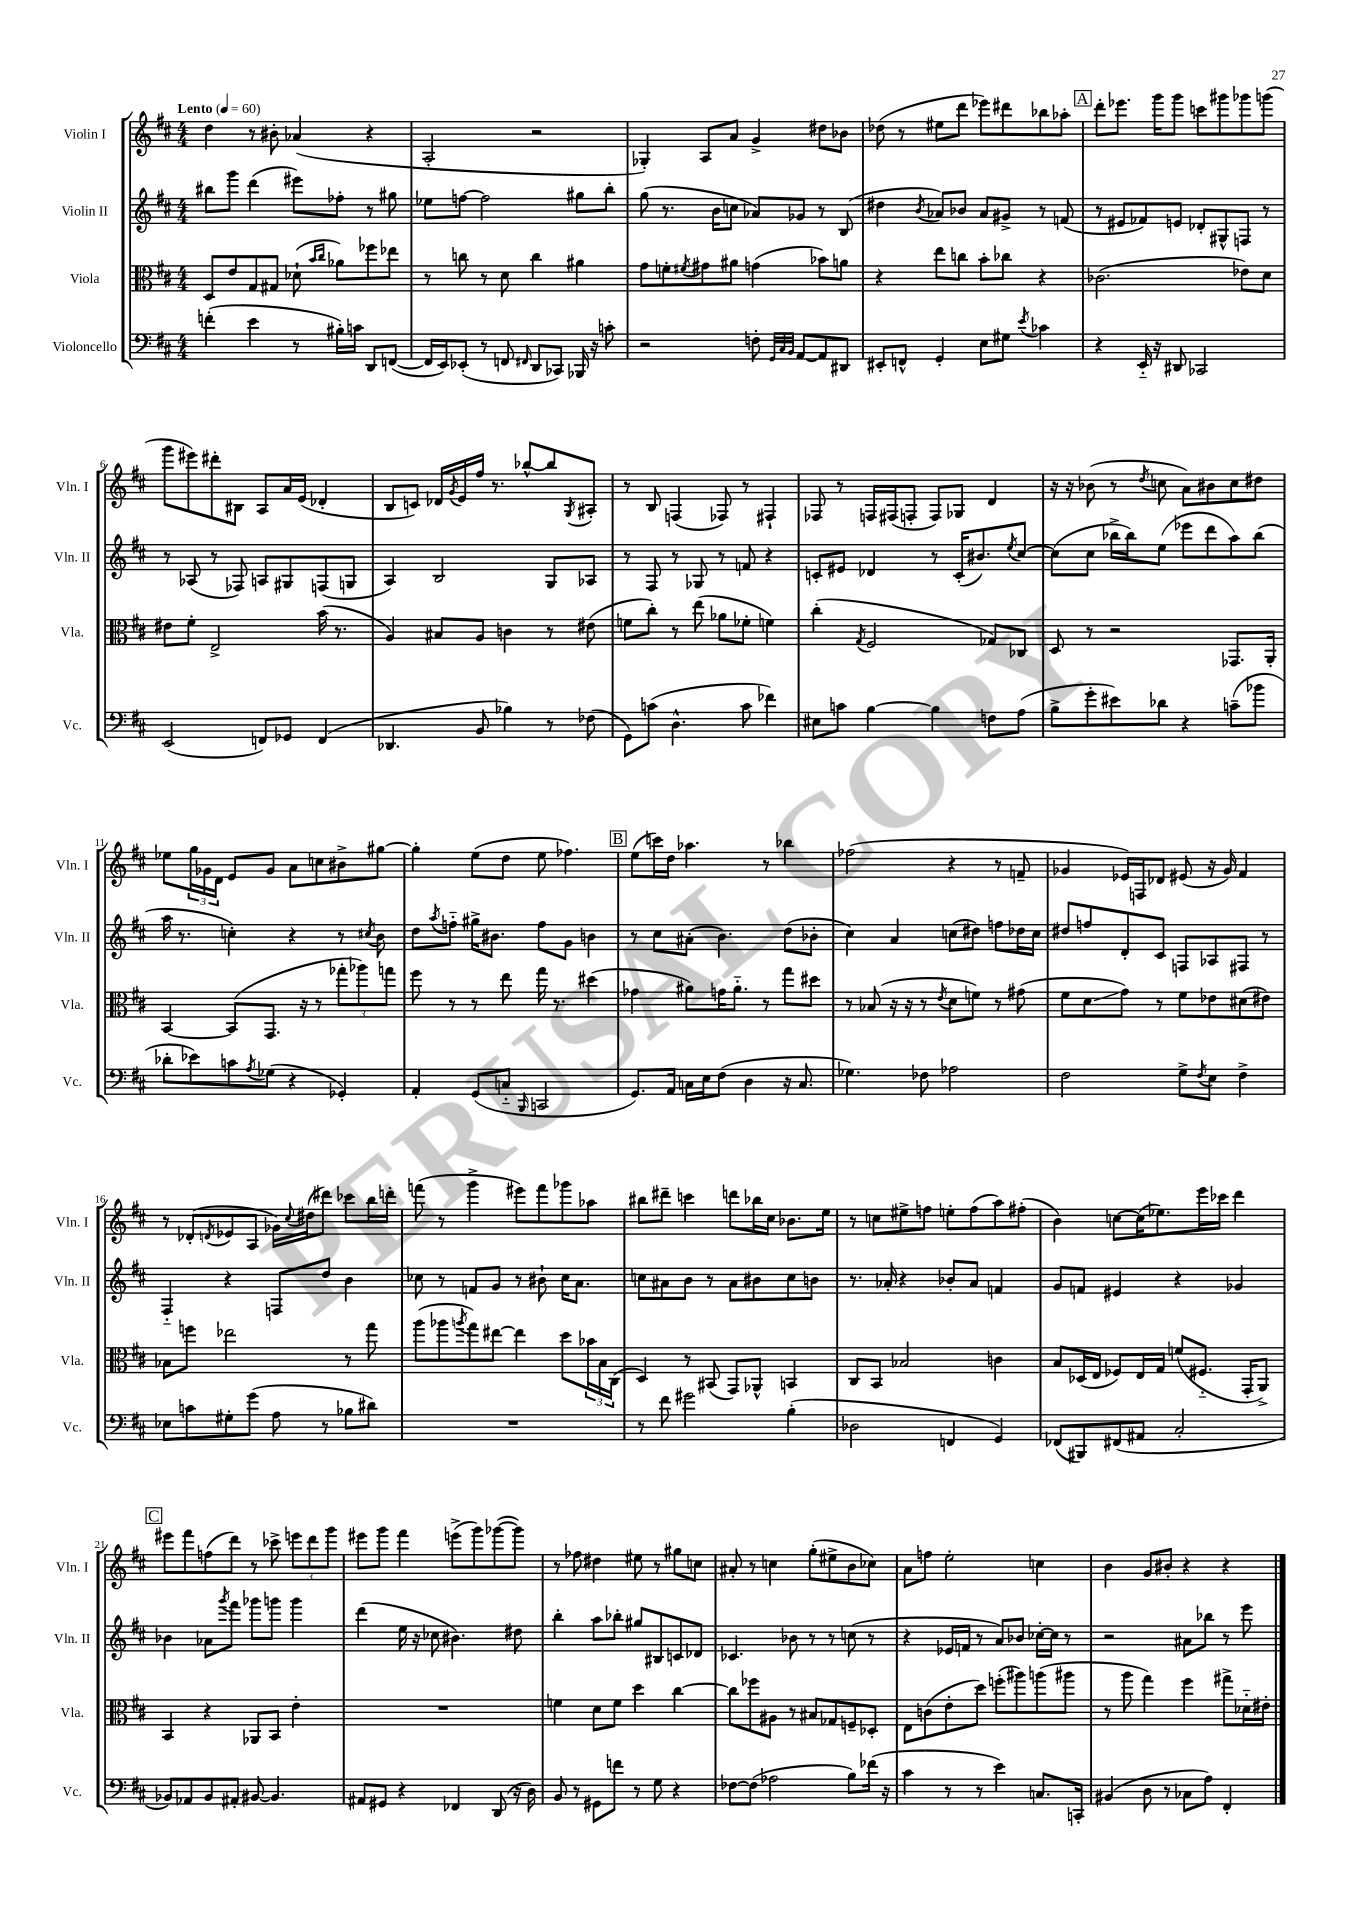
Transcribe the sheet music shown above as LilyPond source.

<<
\new StaffGroup <<
\new Staff = "s0" \with { instrumentName = "Violin I" shortInstrumentName = "Vln. I" } {
    \clef treble \key d \major \numericTimeSignature \time 4/4 \tempo "Lento" 4 = 60
    d''4 r8 bis'8-. aes'4( r4 |
    a2-. r2 |
    ges4-.) a8 a'8 g'4-> dis''8 bes'8 |
    des''8( r8 eis''8 d'''8 ees'''8) dis'''8 bes''8 aes''8-. |
    \mark \markup { \box "A" } d'''8-. ees'''8. g'''16 g'''8 c'''8 gis'''8 ges'''8 g'''8( |
    g'''8 eis'''8) dis'''8-. bis8 a8 a'16 e'16( des'4-. |
    b8 c'8) des'16 \acciaccatura { g'8 } e'16 fis''16 r8. bes''8~-^ bes''8 \acciaccatura { g8 } ais8-. |
    r8 b8 f4( fes8) r8 fis4-! |
    fes8 r8 f16 fis16( f8-. f8) ges8 d'4 |
    r16 r16 bes'8( r8 \acciaccatura { d''8 } c''8 a'8) bis'8 c''8 dis''8 |
    ees''8 \tuplet 3/2 { g''16 ges'16 d'16 } e'8 ges'8 a'8 c''8 bis'8-> gis''8~ |
    gis''4-. e''8( d''8 e''8 fes''4.) |
    \mark \markup { \box "B" } e''8( c'''16) d''16 aes''4. r8 bes''4 |
    fes''2( r4 r8 f'8-- |
    ges'4 ees'16) f16 des'8 eis'8( r16 ges'16) fis'4 |
    r8 des'8-.( \acciaccatura { d'8 } ees'8 a8 ges'16) \appoggiatura { cis''8 } dis''16( dis'''8) ces'''8 b''16 d'''16-. |
    f'''8( r8 g'''4-> eis'''8) f'''8 ges'''8 aes''8 |
    bis''8 dis'''8-- c'''4 d'''8 bes''16 cis''16 bes'8. e''16 |
    r8 c''8 eis''8-> f''8 e''8-. f''8( a''8) fis''8-.( |
    b'4) c''8~ c''16( ees''8.) e'''16 ces'''16 d'''4 |
    \mark \markup { \box "C" } eis'''8 fis'''8 f''8( d'''8) r8 ces'''8-> \tuplet 3/2 { e'''8 d'''8 g'''8 } |
    eis'''8 g'''8 fis'''4 e'''8->( g'''8) ges'''8~( ges'''8) |
    r8 fes''8 dis''4 eis''8 r8 gis''8 c''8 |
    ais'8-. r8 c''4 g''8-.( eis''8-> b'8 ces''8) |
    a'8 f''8 e''2-. c''4 |
    b'4 g'8 bis'8-. r4 r4 \bar "|." |
}
\new Staff = "s1" \with { instrumentName = "Violin II" shortInstrumentName = "Vln. II" } {
    \clef treble \key d \major \numericTimeSignature \time 4/4
    bis''8 g'''8 d'''4( eis'''8) fes''8-. r8 gis''8 |
    ees''8 f''8~ f''2 gis''8 b''8-. |
    g''8( r8. b'16 c''8 aes'8) ges'8 r8 b8( |
    dis''4 \acciaccatura { b'8 } aes'8) bes'8 aes'8 gis'8-> r8 f'8( |
    \mark \markup { \box "A" } r8 eis'8 fes'8) e'8 des'8-. gis8-^ f8 r8 |
    r8 aes8( r8 fes8) a8 gis8 f8( g8 |
    a4) b2 g8 aes8 |
    r8 fis8 r8 ges8 r8 f'8 r4 |
    c'8-. eis'8 des'4 r8 c'16-.( bis'8.) \acciaccatura { e''8 } cis''8~ |
    cis''8( cis''8 bes''16-> bes''16) e''8( ees'''8 d'''8 a''8) bes''8( |
    a''16 r8. c''4-.) r4 r8 \acciaccatura { cis''8 } b'8 |
    d''8 \acciaccatura { a''8 } f''8-_ gis''16-> bis'8. f''8 g'8 b'4 |
    \mark \markup { \box "B" } r8 cis''8 ais'8-.( b'4.) d''8( bes'8-. |
    cis''4) a'4 c''8( dis''8) f''8 des''16 c''16 |
    dis''8 f''8 d'8-. cis'8 f8 aes8 fis8 r8 |
    fis4-_ r4 f8 d''8 b'4 |
    ces''8 r8 f'8 g'8 r8 bis'8-! ces''16 a'8. |
    c''8 ais'8 b'8 r8 ais'8 bis'8 c''8 b'8 |
    r8. aes'16-. r4 bes'8-. aes'8 f'4 |
    g'8 f'8 eis'4 r4 ges'4 |
    \mark \markup { \box "C" } bes'4 aes'8 \acciaccatura { g'''8 } fis'''8 ges'''8 g'''8 g'''4 |
    d'''4( e''16 r16 ces''8 bis'4.) dis''8 |
    b''4-. a''8 bes''8-. gis''8 bis8 c'8 des'8 |
    ces'4. bes'8 r8 r8 c''8( r8 |
    r4 ees'16 f'16 r8 a'8) bes'8 ces''16~-. ces''16 r8 |
    r2 ais'8 bes''8 r8 e'''8 \bar "|." |
}
\new Staff = "s2" \with { instrumentName = "Viola" shortInstrumentName = "Vla." } {
    \clef alto \key d \major \numericTimeSignature \time 4/4
    d8 e'8 g8 gis8 des'8-!( \grace { b'16 cis''16 } aes'8) fes''8 ees''8 |
    r8 c''8 r8 d'8 c''4 ais'4 |
    g'8 f'8-. \acciaccatura { fis'8 } gis'8 ais'8 g'4( bes'8) a'8 |
    r4 e''8 c''8 b'8-. ces''8 r4 |
    \mark \markup { \box "A" } ces'2.( ees'8) d'8 |
    eis'8 fis'8-. e2-> b'16( r8. |
    a4) bis8 a8 c'4 r8 eis'8( |
    f'8 cis''8-.) r8 e''8( aes'8 fes'8-. f'4) |
    cis''4-.( \acciaccatura { g8 } fis2 ges8) ces8 |
    d8 r8 r2 ges,8. a,16-. |
    b,4~ b,8( g,8. r16 r8 \tuplet 3/2 { ges''8-. aes''8) g''8 } |
    fis''8 r8 r8 e''8 g''16 r8. dis''4( |
    \mark \markup { \box "B" } ges'4 ais'8) g'16 ais'8.-_ r8 g''8 dis''8 |
    r8 bes8( r16 r16 r8 \acciaccatura { e'8 } d'8 f'8) r8 gis'8( |
    fis'8 d'8\glissando g'8) r8 fis'8 ees'8 dis'8( eis'8) |
    bes8 f''8 ees''2 r8 g''8 |
    a''8( aes''8 \acciaccatura { a''8 } g''8) eis''8~ eis''4 d''8 \tuplet 3/2 { bes'16 b16 cis16( } |
    d4) r8 bis,8( g,8) aes,8-^ b,4 |
    cis8 b,8 bes2 c'4 |
    b8 des16( e16 fes8) e16 g16 f'8( fis8.-_ g,16-. a,8->) |
    \mark \markup { \box "C" } b,4 r4 aes,8 b,8 e'4-. |
    R1 |
    f'4 d'8 f'8 d''4 cis''4~ |
    cis''8 fes''8 ais8 r8 bis8 ges8 f8-- des8-. |
    e8 c'8( e'8-. d''8) f''8-.( ais''8) a''8( ais''8 |
    r8 a''8 g''4) fis''4 gis''8-> des'16-_ eis'16-. \bar "|." |
}
\new Staff = "s3" \with { instrumentName = "Violoncello" shortInstrumentName = "Vc." } {
    \clef bass \key d \major \numericTimeSignature \time 4/4
    f'4-.( e'4 r8 bis16-.) c'16 d,8 f,8~( |
    f,16 e,16) ees,8-.( r8 f,8 \grace { fis,16 } d,8 ces,8) bes,,16 r16 c'8-. |
    r2 f8-. \grace { g,32 cis32 b,32 } a,8~ a,8 dis,8 |
    eis,8-. f,8-^ g,4-. e8 gis8 \acciaccatura { e'8 } ces'4 |
    \mark \markup { \box "A" } r4 e,16-_ r16 dis,8 ces,2 |
    e,2( f,8) ges,8 f,4( |
    des,4. b,8 bes4) r8 fes8( |
    g,8) c'8( d4.-^ c'8 fes'4) |
    eis8 c'8 b4~ b4 f8 a8( |
    b8-> g'8-. eis'8) des'8 r4 c'8--( bes'8 |
    des'8-. ees'8) c'8 \acciaccatura { a8 } ges8( r4 ges,4-.) |
    a,4-. g,8( c8-_ \grace { b,,16 } c,2 |
    \mark \markup { \box "B" } g,8.) a,16 c16 e16 fis8( d4 r16 c8. |
    ges4.) fes8 aes2 |
    fis2 g8-> \acciaccatura { fis8 } e8 fis4-> |
    ees8 c'8 gis8-. g'8( a8 r8 bes8 dis'8) |
    R1 |
    r8 fis'8 gis'2 b4-.( |
    des2 f,4 g,4) |
    fes,8( bis,,8) fis,8( ais,8 cis2-. |
    \mark \markup { \box "C" } bes,8) aes,8 bes,8 ais,8-. bis,8~ bis,4. |
    ais,8 gis,8 r4 fes,4 d,8( r16 d16) |
    b,8 r8 gis,8 f'8 r8 g8 r4 |
    fes8~ fes8( aes2 b8) fes'16( r16 |
    cis'4 r8 r8 e'4) c8. c,16-. |
    bis,4( d8 r8 ces8 a8) fis,4-. \bar "|." |
}
>>
>>
